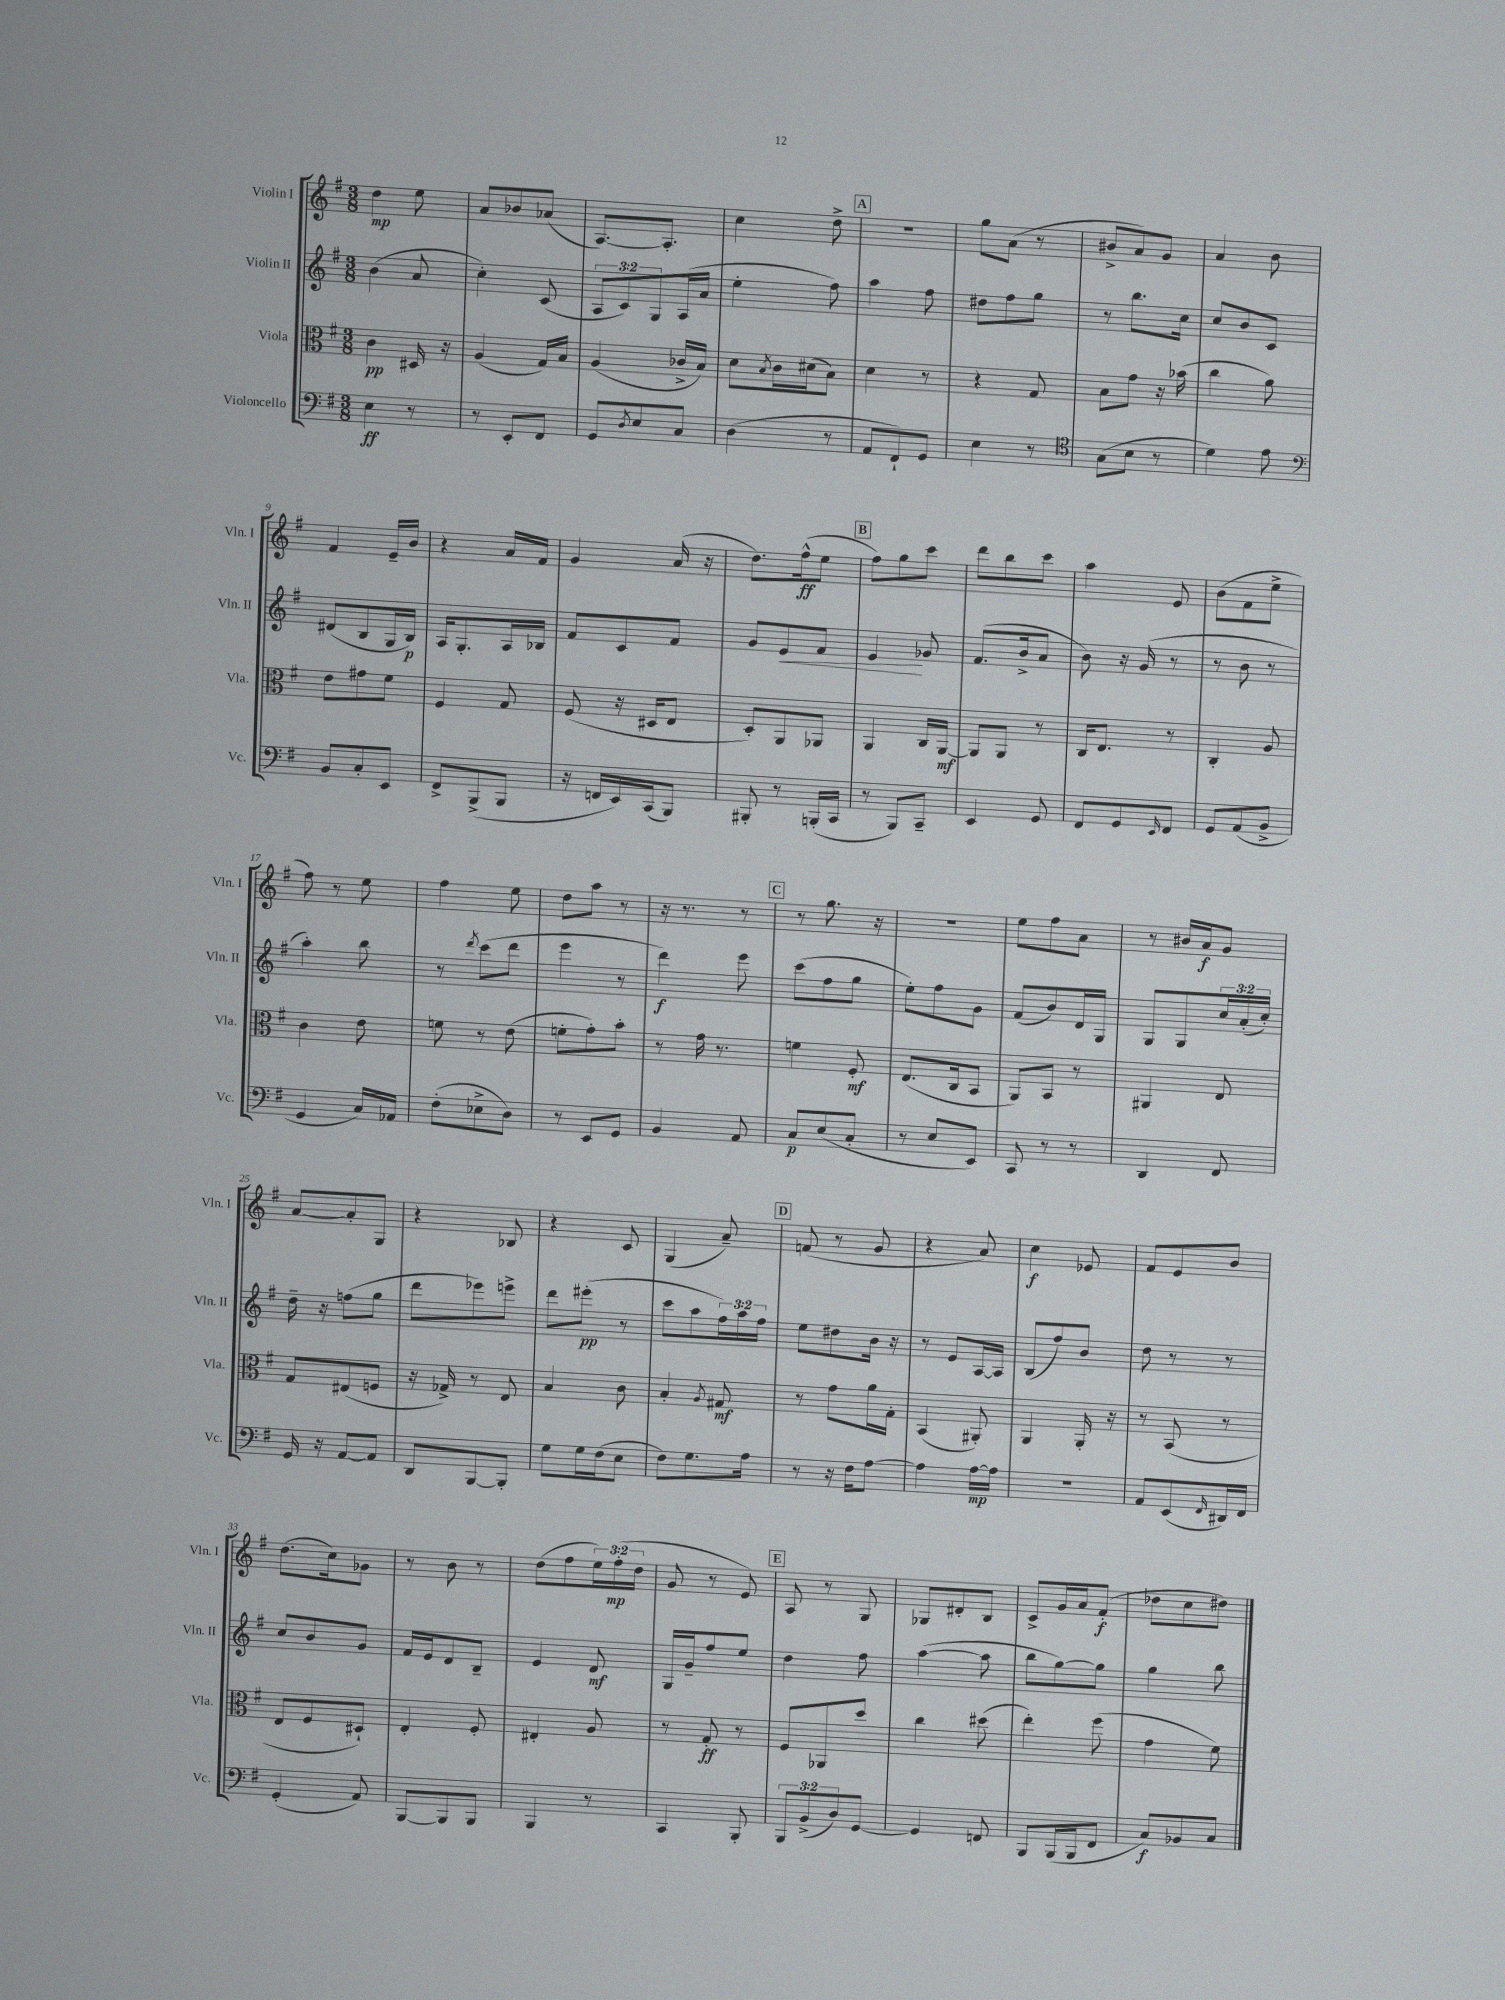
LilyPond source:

<<
\new StaffGroup <<
\new Staff = "s0" \with { instrumentName = "Violin I" shortInstrumentName = "Vln. I" } {
    \clef treble \key g \major \numericTimeSignature \time 3/8 \override Staff.TupletNumber.text = #tuplet-number::calc-fraction-text
    d''4\mp e''8 |
    a'8 bes'8 aes'8( |
    a8.~) a8.-. |
    c''4 d''8-> |
    \mark \markup { \box "A" } R4. |
    g''8 a'8( r8 |
    bis'8-> a'8) g'8 |
    a'4 b'8 |
    fis'4 e'16-- b'16 |
    r4 a'16 fis'16 |
    g'4 a'16( r16 |
    d''8.) fis''16-^\ff( e''8 |
    \mark \markup { \box "B" } fis''8) g''8 c'''8 |
    d'''8 b''8 c'''8 |
    a''4 e'8 |
    b'8( fis'8 e''8-> |
    fis''8) r8 e''8 |
    fis''4 e''8 |
    d''8 a''8 r8 |
    r16 r8. r8 |
    \mark \markup { \box "C" } r8 g''8. r16 |
    R4. |
    e''8 fis''8 a'8 |
    r8 bis'16 a'16\f g'8 |
    a'8~ a'8-. g8 |
    r4 bes8 |
    r4 c'8 |
    g4( a'8--) |
    \mark \markup { \box "D" } f'8( r8 g'8 |
    r4 a'8) |
    c''4\f ees'8 |
    fis'8 e'8 b'8 |
    d''8.( c''16) ges'8 |
    r8 b'8 r8 |
    d''8( fis''8 \tuplet 3/2 { e''16) fis''16-.\mp( d''16 } |
    g'8 r8 e'8) |
    \mark \markup { \box "E" } a8 r8 g8 |
    ges8 dis'8-. b8 |
    c'8-> g'16 a'16 fis'8-.\f( |
    des''8 c''8 dis''8) \bar "|." |
}
\new Staff = "s1" \with { instrumentName = "Violin II" shortInstrumentName = "Vln. II" } {
    \clef treble \key g \major \numericTimeSignature \time 3/8 \override Staff.TupletNumber.text = #tuplet-number::calc-fraction-text
    b'4( a'8 |
    c''4-.) c'8( |
    \tuplet 3/2 { a8 c'8) g8 } a16( a'16 |
    e''4-. fis''8) |
    \mark \markup { \box "A" } a''4 fis''8 |
    dis''8 fis''8 g''8 |
    r8 b''8. c''16 |
    c''8 b'8 c'8 |
    dis'8( b8 g16 b16\p) |
    a16 g8.-. a16 bes16 |
    fis'8 c'8 fis'8 |
    g'8 e'8\< fis'8 |
    \mark \markup { \box "B" } e'4\! ges'8 |
    fis'8.( b'16-> a'8 |
    b'8) r16 g'16( r8 |
    r8 b'8 r8 |
    a''4-.) b''8 |
    r8 \acciaccatura { d'''8 } c'''8( d'''8 |
    e'''4 r8 |
    d'''4\f) e'''8 |
    \mark \markup { \box "C" } c'''8( fis''8 g''8 |
    e''8-.) fis''8 g'8 |
    fis'8( b'8) d'16 g16 |
    g8 g8 \tuplet 3/2 { c''16 a'16-.( c''16-.) } |
    d''16-- r16 f''8( g''8 |
    d'''8 ees'''8) e'''8-> |
    d'''8 eis'''8-.\pp( r8 |
    c'''8 a''8 \tuplet 3/2 { fis''16) a''16 fis''16 } |
    \mark \markup { \box "D" } e''8 dis''8 b'16 r16 |
    r8 e'8 a16~ a16 |
    b8( fis''8) b'8 |
    d''8 r8 r8 |
    c''8 b'8 g'8 |
    fis'16 e'16 d'8 b8-- |
    e'4 d'8\mf |
    g16 g'16-- fis''8 e''8 |
    \mark \markup { \box "E" } d''4 fis''8 |
    a''4~( a''8 |
    b''8 g''8~) g''8 |
    g''4 b''8 \bar "|." |
}
\new Staff = "s2" \with { instrumentName = "Viola" shortInstrumentName = "Vla." } {
    \clef alto \key g \major \numericTimeSignature \time 3/8
    c'4\pp dis16 r16 |
    a4( g16) b16 |
    a4( ces'16-> b16) |
    d'8 \acciaccatura { b8 } c'16 dis'16( b8) |
    \mark \markup { \box "A" } d'4 r8 |
    r4 g8 |
    b8 g'8 r16 bes'16( |
    c''4 a'8) |
    e'8 gis'8 fis'8 |
    fis4 g8 |
    fis8( r16 dis16 e8 |
    d8-.) a,8 aes,8 |
    \mark \markup { \box "B" } a,4 c16 a,16~\mf |
    a,8 a,8 r8 |
    c16 e8. r8 |
    c4-. a8 |
    c'4 e'8 |
    f'8 r8 e'8( |
    f'8-. g'8-.) b'8-. |
    r8 g'16 r8. |
    \mark \markup { \box "C" } f'4 fis8-.\mf |
    e8.( c16 b,8 |
    a,8) b,8 r8 |
    ais,4 e8 |
    g8 eis8( f8 |
    r16 ges16->) r8 e8 |
    b4 c'8 |
    b4-. \acciaccatura { a8 } gis8\mf |
    \mark \markup { \box "D" } r8 g'8 a'16 g16-. |
    b,4( ais,8-.) |
    a,4 a,16-. r16 |
    r8 b,8( r8 |
    e8 fis8 dis8-!) |
    e4-. fis8-. |
    eis4-. a8 |
    r8 g8-.\ff r8 |
    \mark \markup { \box "E" } fis8 aes,8 d''8 |
    c''4 dis''8( |
    e''4-.) fis''8( |
    g'4 fis'8) \bar "|." |
}
\new Staff = "s3" \with { instrumentName = "Violoncello" shortInstrumentName = "Vc." } {
    \clef bass \key g \major \numericTimeSignature \time 3/8 \override Staff.TupletNumber.text = #tuplet-number::calc-fraction-text
    e4\ff r8 |
    r8 e,8-. fis,8 |
    g,8 \acciaccatura { d8 } e8 c8 |
    d4( r8 |
    \mark \markup { \box "A" } a,8 fis,8-!) g,8 |
    e4 r8 |
    \clef tenor g8( b8 r8 |
    d'4) e'8 |
    \clef bass b,8 c8-. e,8 |
    fis,8-> b,,8->( b,,8 |
    r16 f,16 e,16) c,16( b,,8) |
    bis,,8-. r8 b,,16-.( c,16 |
    \mark \markup { \box "B" } r8 b,,8) c,8-- |
    e,4 g,8 |
    fis,8 g,8 \grace { e,16 } fis,8 |
    g,8 a,8( b,8-> |
    g,4 c16) aes,16 |
    fis8-.( ees8-> d8) |
    r8 e,8 g,8 |
    b,4 a,8 |
    \mark \markup { \box "C" } c8\p e8( c8-. |
    r8 e8 e,8) |
    c,8 r8 r8 |
    d,4 fis,8 |
    g,16 r16 a,8~ a,8 |
    d,8 b,,8~ b,,8-. |
    g8 g16 fis16( e8 |
    fis8) g8. a16 |
    \mark \markup { \box "D" } r8 r16 fis16 a8~ |
    a4 a16~\mp a16 |
    R4. |
    a,8 e,8( \grace { fis,16 } dis,16) fis,16 |
    g,4-.( a,8) |
    b,,8~ b,,8 b,,8 |
    b,,4 r8 |
    c,4 b,,8-. |
    \mark \markup { \box "E" } \tuplet 3/2 { b,,8 b,8->( d8) } g,8~ |
    g,4 f,8 |
    b,,8 b,,16( b,,16 fis,8 |
    c8\f) bes,8 c8 \bar "|." |
}
>>
>>
